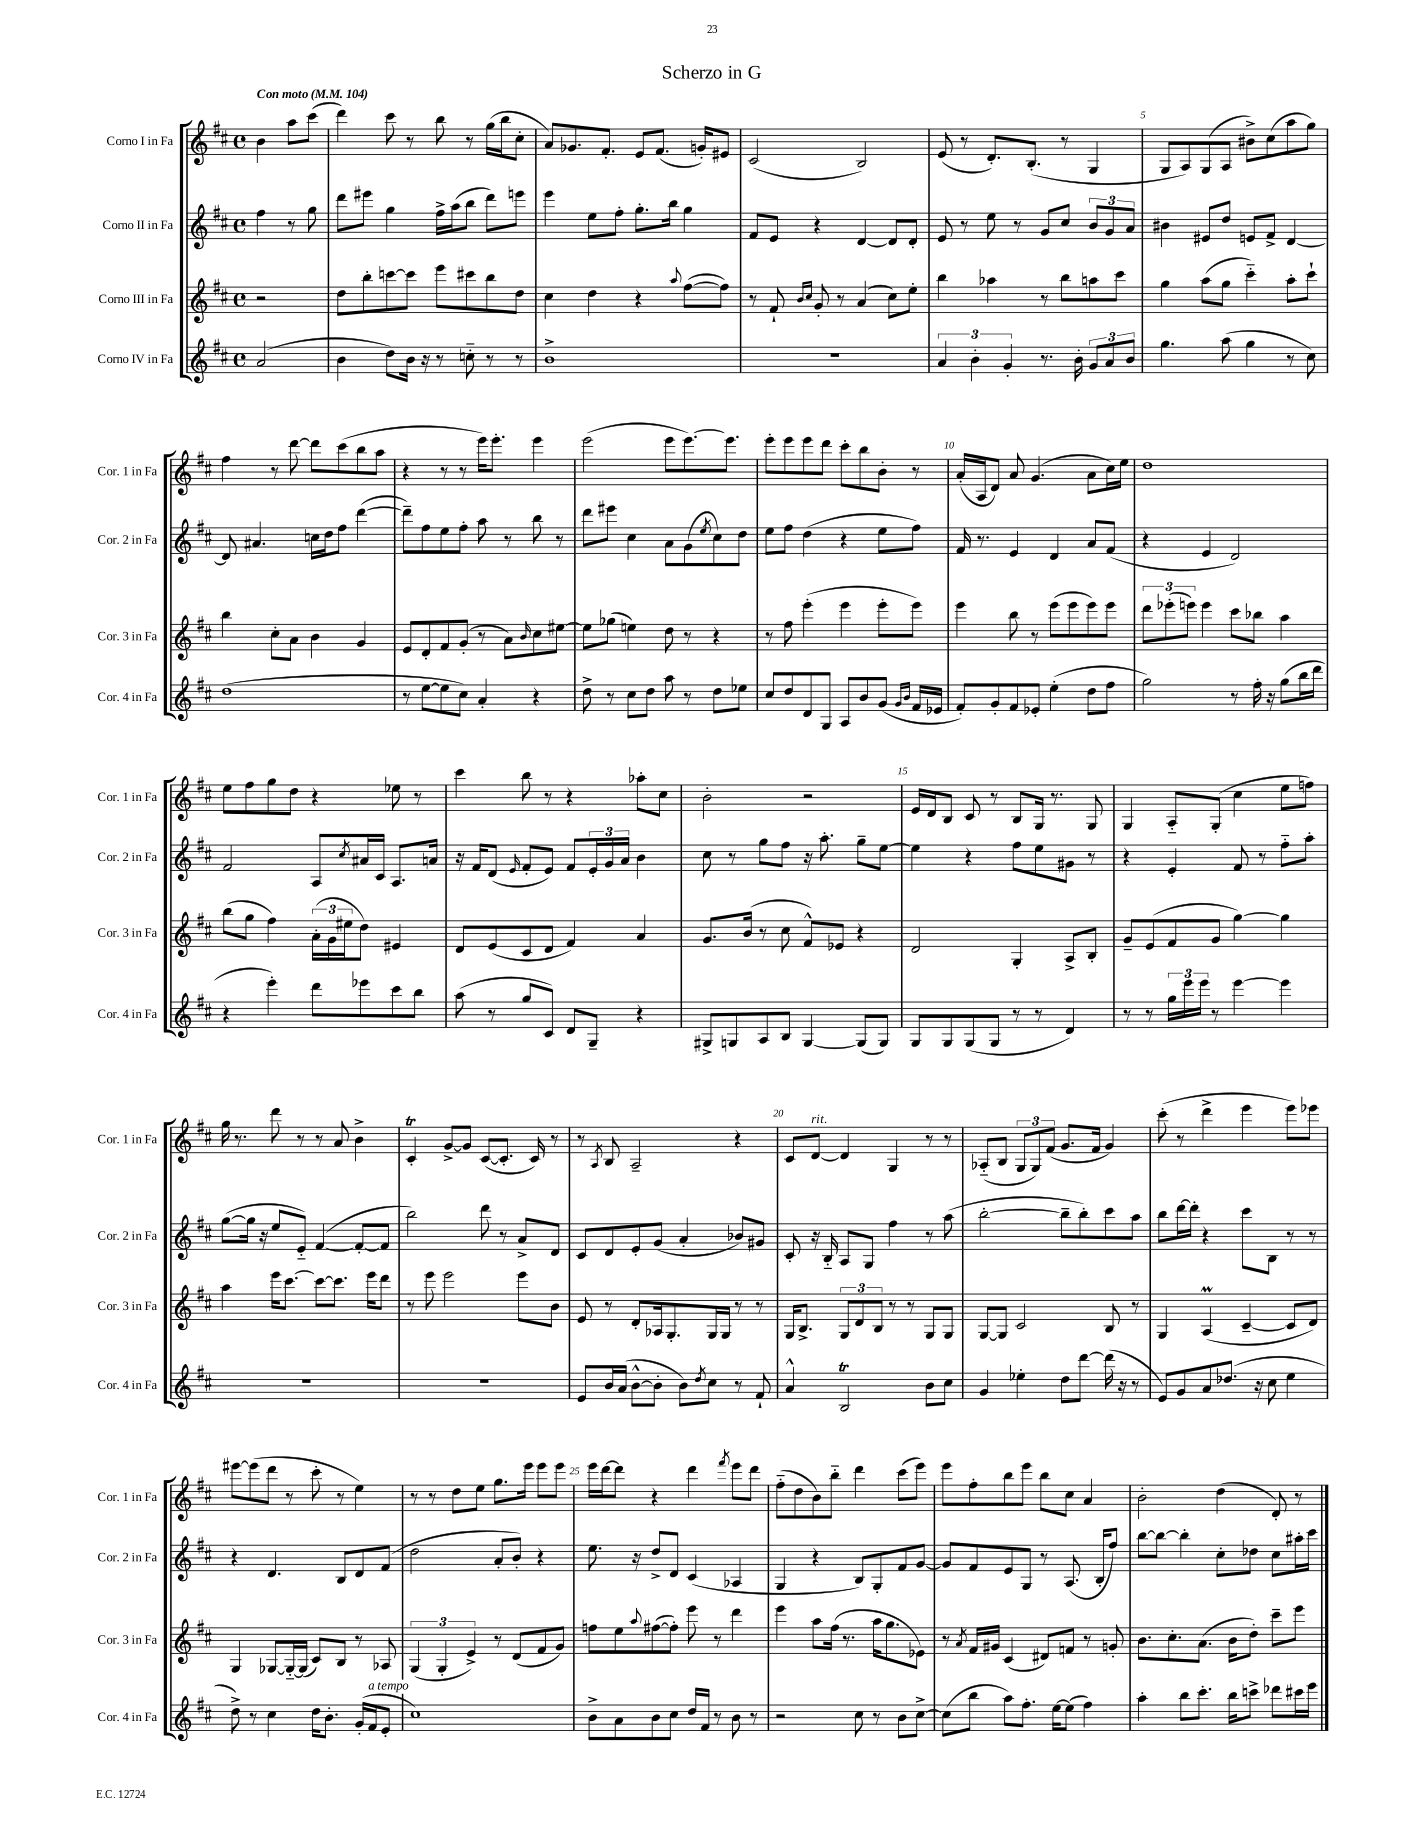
\header { title = "Scherzo in G" }
<<
\new StaffGroup <<
\new Staff = "s0" \with { instrumentName = "Corno I in Fa" shortInstrumentName = "Cor. 1 in Fa" } {
    \clef treble \key d \major \defaultTimeSignature \time 4/4 \partial 2 \tempo "Con moto" 4 = 104
    b'4 a''8 cis'''8( |
    d'''4) cis'''8 r8 b''8 r8 g''16( b''16 cis''8-. |
    a'8) ges'8. fis'8.-. e'8 fis'8.( g'16-.) eis'8 |
    cis'2( b2) |
    e'8( r8 d'8.-.) b8.-.( r8 g4 |
    g8 a8) g8( a8 bis'8->) cis''8( a''8 g''8) |
    fis''4 r8 d'''8~ d'''8 cis'''8( b''8 a''8 |
    r4 r8 r8 e'''16) e'''8.-. e'''4 |
    e'''2( e'''8 e'''8.~) e'''8. |
    e'''8-. e'''8 e'''8 d'''8 cis'''8-. b''8 b'8-. r8 |
    a'16-.( a16 d'8) a'8 g'4.( a'8 cis''16) e''16 |
    d''1 |
    e''8 fis''8 g''8 d''8 r4 ees''8 r8 |
    cis'''4 b''8 r8 r4 aes''8-. cis''8 |
    b'2-. r2 |
    e'16 d'16 b8 cis'8 r8 b8 g16 r8. g8 |
    g4 a8-_ g8-.( cis''4 e''8 f''8) |
    g''16 r8. d'''8 r8 r8 a'8 b'4-> |
    cis'4-.\trill g'8~-> g'8 cis'8~( cis'8.-. cis'16) r8 |
    r8 \acciaccatura { a8 } b8 a2-- r4 |
    cis'8 d'8~^\markup { \italic "rit." } d'4 g4 r8 r8 |
    aes8-_( b8 \tuplet 3/2 { g8 g8) fis'8( } g'8. fis'16 g'4) |
    cis'''8-.( r8 d'''4-> e'''4 e'''8) ees'''8 |
    eis'''8~ eis'''8( d'''8 r8 cis'''8-. r8 e''4) |
    r8 r8 d''8 e''8 g''8. e'''16 e'''8 e'''8 |
    e'''16 d'''16~ d'''8 r4 d'''4 \acciaccatura { fis'''8 } e'''8 d'''8 |
    fis''8-_( d''8 b'8) b''8-_ d'''4 cis'''8( e'''8) |
    e'''8 fis''8-. b''8 e'''8 b''8 cis''8 a'4 |
    b'2-. d''4( d'8-.) r8 \bar "|." |
}
\new Staff = "s1" \with { instrumentName = "Corno II in Fa" shortInstrumentName = "Cor. 2 in Fa" } {
    \clef treble \key d \major \defaultTimeSignature \time 4/4 \partial 2
    fis''4 r8 g''8 |
    d'''8 eis'''8 g''4 fis''16-> a''16( b''8 d'''8) e'''8 |
    e'''4 e''8 fis''8-. g''8.-. b''16 g''4 |
    fis'8 e'8 r4 d'4~ d'8 d'8-. |
    e'8 r8 e''8 r8 g'8 cis''8 \tuplet 3/2 { b'8 g'8 a'8 } |
    bis'4 eis'8 d''8 e'8 fis'8-> d'4~ |
    d'8 ais'4. c''16 d''16 fis''8 d'''4~( |
    d'''8--) fis''8 e''8 fis''8-. a''8 r8 b''8 r8 |
    d'''8 eis'''8 cis''4 a'8 g'8( \acciaccatura { e''8 } cis''8) d''8 |
    e''8 fis''8 d''4( r4 e''8 fis''8) |
    fis'16 r8. e'4 d'4 a'8 fis'8( |
    r4 e'4 d'2) |
    fis'2 a8 \acciaccatura { cis''8 } ais'16 cis'16 a8. a'16 |
    r16 fis'16 d'8( \grace { e'16 } fis'8-. e'8) fis'8 \tuplet 3/2 { e'16-. g'16 a'16 } b'4 |
    cis''8 r8 g''8 fis''8 r16 a''8.-. g''8-- e''8~ |
    e''4 r4 fis''8 e''8 gis'8 r8 |
    r4 e'4-. fis'8 r8 fis''8-_ a''8-. |
    g''8~( g''16 r16 e''8 e'8-_) fis'4~( fis'8~-. fis'8 |
    b''2) d'''8 r8 a'8-> d'8 |
    cis'8 d'8 e'8-. g'8( a'4-. bes'8) gis'8 |
    cis'8-. r16 b16-_ a8 g8 fis''4 r8 a''8( |
    b''2~-. b''8-- b''8-.) cis'''8 a''8 |
    b''8 d'''16~ d'''16-. r4 cis'''8 b8 r8 r8 |
    r4 d'4. b8 d'8 fis'8( |
    d''2 a'8-. b'8-.) r4 |
    e''8. r16 d''8-> d'8 cis'4( aes4 |
    g4 r4 b8) g8-. fis'8 g'8~ |
    g'8 fis'8 e'8 g8 r8 a8.( b16-. fis''8) |
    b''8~ b''8~ b''4-. cis''8-. des''8 cis''8 ais''16-. cis'''16 \bar "|." |
}
\new Staff = "s2" \with { instrumentName = "Corno III in Fa" shortInstrumentName = "Cor. 3 in Fa" } {
    \clef treble \key d \major \defaultTimeSignature \time 4/4 \partial 2
    r2 |
    d''8 b''8-. c'''8~ c'''8 e'''8 cis'''8 b''8 d''8 |
    cis''4 d''4 r4 \appoggiatura { a''8 } fis''8~( fis''8) |
    r8 fis'8-! \grace { b'16 cis''16 } g'8-. r8 a'4( cis''8) e''8-. |
    b''4 aes''4 r8 b''8 a''8 cis'''8 |
    g''4 a''8( g''8 cis'''4-_) a''8-. cis'''8-! |
    b''4 cis''8-. a'8 b'4 g'4 |
    e'8 d'8-. fis'8 g'8-.( r8 a'8) \grace { b'16 } cis''8 eis''8~ |
    eis''8 ges''8( e''4) d''8 r8 r4 |
    r8 fis''8 e'''4-.( e'''4 e'''8-. e'''8) |
    e'''4 b''8 r8 e'''8( e'''8 e'''8) e'''8 |
    \tuplet 3/2 { d'''8 ees'''8-.( e'''8) } e'''4 cis'''8 bes''8 a''4 |
    b''8( g''8 fis''4) \tuplet 3/2 { a'16-.( g'16 eis''16 } d''8) eis'4 |
    d'8 e'8( cis'8 d'8 fis'4) a'4 |
    g'8. b'16( r8 cis''8 fis'8-^) ees'8 r4 |
    d'2 g4-. a8-> b8-. |
    g'8-- e'8( fis'8 g'8 g''4~) g''4 |
    a''4 e'''16 cis'''8.~ cis'''8~ cis'''8. e'''16 d'''8 |
    r8 e'''8 e'''2 e'''8 b'8 |
    e'8 r8 d'8-. aes16 g8.-. g16 g16 r8 r8 |
    g16 b8.-> \tuplet 3/2 { g8 d'8 b8 } r8 r8 g8 g8 |
    g8~ g8 cis'2 b8 r8 |
    g4 a4\prall( cis'4~-- cis'8 d'8) |
    g4 ges8~ ges16~-_ ges16( cis'8) b8 r8 aes8 |
    \tuplet 3/2 { g4( g4-. e'4->) } r8 d'8( fis'8 g'8) |
    f''8 e''8 \appoggiatura { a''8 } fis''8~( fis''8-.) e'''8 r8 d'''4 |
    e'''4 a''8 fis''16( r8. a''16 g''8. ees'8) |
    r8 \acciaccatura { a'8 } fis'16 gis'16 cis'4( dis'8) f'8 r8 g'8-. |
    b'8. cis''8.-. a'8.( b'16 d''8-.) cis'''8-- e'''8 \bar "|." |
}
\new Staff = "s3" \with { instrumentName = "Corno IV in Fa" shortInstrumentName = "Cor. 4 in Fa" } {
    \clef treble \key d \major \defaultTimeSignature \time 4/4 \partial 2
    a'2( |
    b'4 d''8) b'16 r16 r8 c''8-_ r8 r8 |
    b'1-> |
    R1 |
    \tuplet 3/2 { a'4 b'4-. g'4-. } r8. b'16-. \tuplet 3/2 { g'8 a'8 b'8 } |
    g''4. a''8( g''4 r8 cis''8) |
    d''1( |
    r8 e''8~ e''8 cis''8) a'4-. r4 |
    d''8-> r8 cis''8 d''8 a''8 r8 d''8 ees''8 |
    cis''8 d''8 d'8 g8 a8 b'8 g'8( \grace { g'16 b'16 } fis'16 ees'16 |
    fis'8-.) g'8-. fis'8 ees'8-. e''4-.( d''8 fis''8 |
    g''2) r8 fis''16-. r16 g''8( b''16 d'''16 |
    r4 e'''4-.) d'''8 ees'''8 cis'''8 b''8 |
    a''8( r8 g''8 cis'8) d'8 g8-- r4 |
    gis8-> g8 a8 b8 g4~ g8( g8) |
    g8 g8 g8( g8 r8 r8 d'4) |
    r8 r8 \tuplet 3/2 { g''16 e'''16 e'''16 } r8 e'''4~ e'''4 |
    R1 |
    R1 |
    e'8 b'16 a'16( b'8~-^ b'8-. b'8) \acciaccatura { d''8 } cis''8 r8 fis'8-! |
    a'4-^ b2\trill b'8 cis''8 |
    g'4 ees''4-. d''8 d'''8~ d'''16( r16 r8 |
    e'8) g'8 a'8 des''8.( r16 cis''8 e''4 |
    d''8->) r8 cis''4 d''16 b'8.-. g'16-.( fis'16^\markup { \italic "a tempo" } e'8-. |
    cis''1) |
    b'8-> a'8 b'8 cis''8 d''16 fis'16 r8 b'8 r8 |
    r2 cis''8 r8 b'8 cis''8~-> |
    cis''8( b''8 a''8) fis''8.-. e''16~ e''8( fis''4) |
    a''4-. b''8 cis'''8.-. b''16 c'''8-> des'''8 cis'''16 e'''16 \bar "|." |
}
>>
>>
\layout { \context { \Score \override BarNumber.break-visibility = ##(#f #t #t) barNumberVisibility = #(every-nth-bar-number-visible 5) } }
